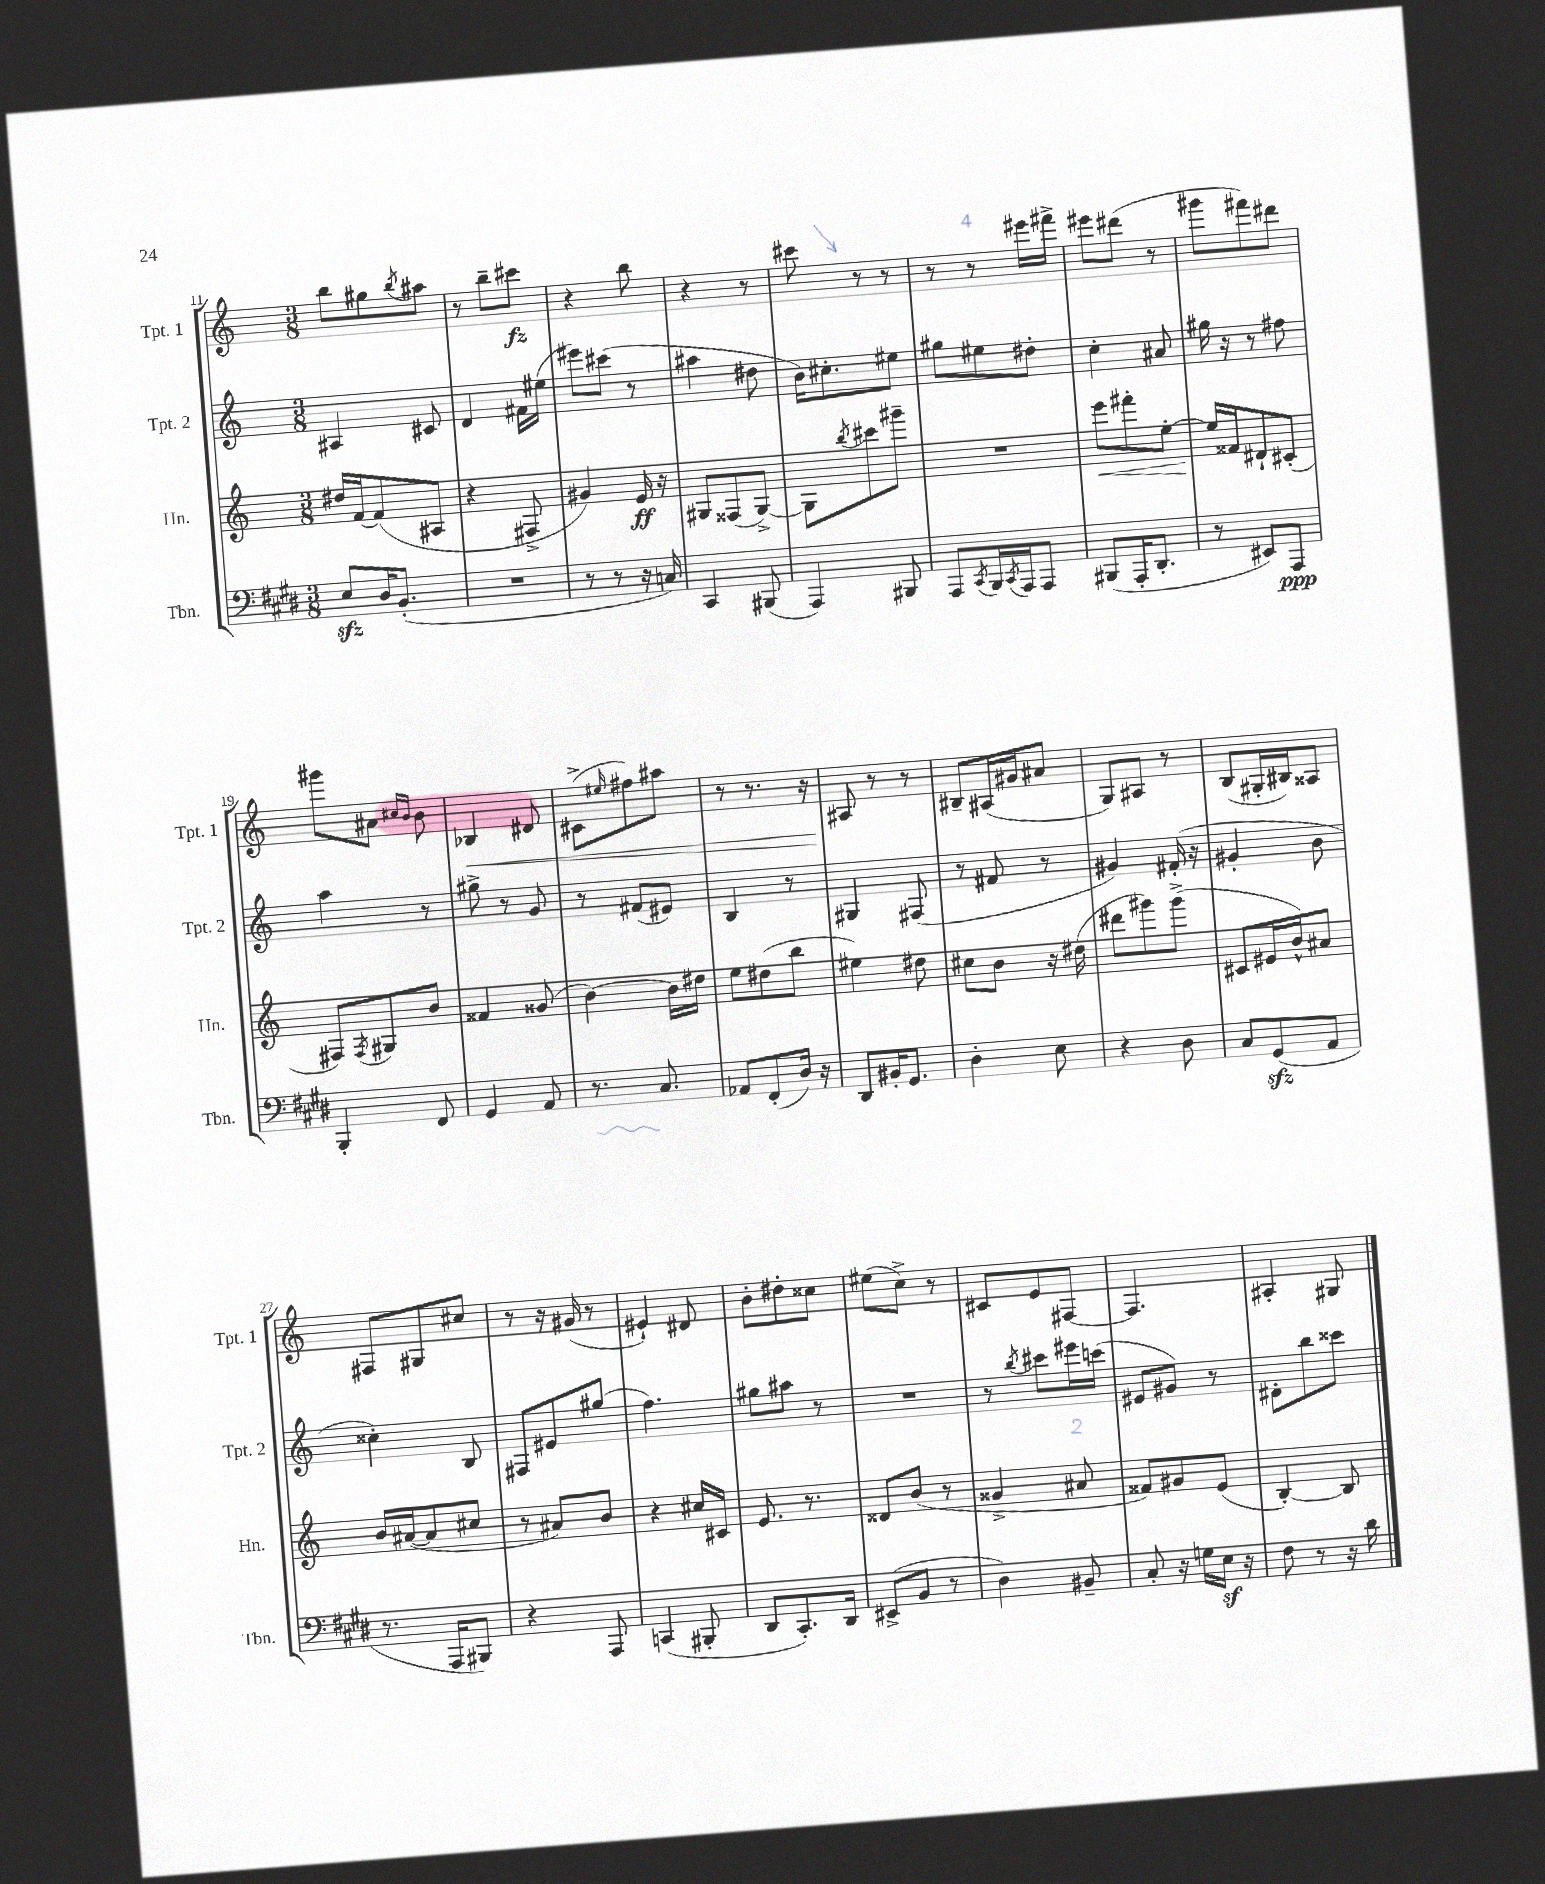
<<
\new StaffGroup <<
\new Staff = "s0" \with { instrumentName = "Tpt. 1" shortInstrumentName = "Tpt. 1" } {
    \clef treble \key c \major \numericTimeSignature \time 3/8
    b''8 gis''8 \acciaccatura { b''8 } ais''8 |
    r8 b''8-- cis'''8\fz |
    r4 b''8 |
    r4 r8 |
    cis'''8 r8 r8 |
    r8 r8 eis'''16 fis'''16-> |
    eis'''8 dis'''8( r8 |
    gis'''8 fis'''8) dis'''8 |
    gis'''8 ais'8 \grace { cis''16 b'16 } b'8 |
    bes4\< dis'8 |
    cis'8->( \grace { eis''16 } fis''8) ais''8 |
    r8 r8. r16 |
    ais8\! r8 r8 |
    bis8-- ais16( gis'16 ais'8 |
    g8) ais8 r8 |
    b8( gis16-. bis16) aisis8 |
    fis8 gis8 cis''8 |
    r8 r16 gis'16( r8 |
    eis'4-!) dis'8 |
    b'8-. dis''8-. cisis''8 |
    eis''8( c''8->) r8 |
    cis'8 e'8 fis8~ |
    fis4. |
    ais4-. gis8 \bar "|." |
}
\new Staff = "s1" \with { instrumentName = "Tpt. 2" shortInstrumentName = "Tpt. 2" } {
    \clef treble \key c \major \numericTimeSignature \time 3/8
    ais4 cis'8 |
    d'4 fis'16 eis''16( |
    eis'''8) cis'''8( r8 |
    ais''4 dis''8 |
    b'16) cis''8.-. eis''8 |
    gis''8 eis''8 dis''8-. |
    c''4-. ais'8 |
    gis''16 r16 r8 fis''8 |
    a''4 r8 |
    gis''8-> r8 g'8 |
    r8 fis'8( eis'8) |
    b4 r8 |
    gis4 fis8( |
    r8 fis'8 r8 |
    gis'4) fis'16-.( r16 |
    gis'4-. b'8 |
    cisis''4-.) b8 |
    fis8 eis'8 gis''8( |
    f''4.) |
    gis''8 ais''8 r8 |
    R4. |
    r8 \acciaccatura { b''8 } cis'''8 eis'''16 c'''16( |
    eis'8 gis'8) r8 |
    dis'8-. b''8 cisis'''8 \bar "|." |
}
\new Staff = "s2" \with { instrumentName = "Hn." shortInstrumentName = "Hn." } {
    \clef treble \key c \major \numericTimeSignature \time 3/8
    dis''16 f'16~ f'8( ais8 |
    r4 fis8-> |
    gis'4) e'16\ff r16 |
    gis8 fisis8( gis8~->) |
    gis8 \acciaccatura { b''8 } cis'''8 gis'''8-- |
    R4. |
    e'''8\< fis'''8-. e''8~-. |
    e''16\! fisis'16 dis'8-! cis'8-.( |
    fis8) \acciaccatura { fis8 } gis8 b'8 |
    fisis'4 gisis'8( |
    b'4~) b'16 dis''16 |
    e''8 dis''8( b''8 |
    eis''4) dis''8 |
    cis''8 b'8 r16 dis''16( |
    dis'''8 gis'''8) gis'''8->( |
    cis'8 eis'16 b'16-^) ais'8 |
    b'16 ais'16~( ais'8 cis''8 |
    r8 ais'8) b'8 |
    r4 cis''16 cis'16 |
    e'8. r8. |
    disis'8 b'8( r8 |
    gisis'4-> ais'8 |
    fisis'8) gis'8 e'8( |
    b4~-.) b8 \bar "|." |
}
\new Staff = "s3" \with { instrumentName = "Tbn." shortInstrumentName = "Tbn." } {
    \clef bass \key e \major \numericTimeSignature \time 3/8
    e8\sfz dis16 b,8.-.( |
    R4. |
    r8 r8 r16 c16) |
    cis,4 bis,,8( |
    a,,4) bis,,8 |
    a,,8 \acciaccatura { cis,8 } b,,16 \acciaccatura { cis,8 } a,,16 a,,8 |
    bis,,8( a,,16-. dis,8.-. |
    r8 eis,8) a,,8\ppp |
    b,,4-. fis,8 |
    gis,4 a,8 |
    r8. cis8. |
    aes,8 fis,8-.( dis16) r16 |
    dis,8 bis,16-. gis,8. |
    dis4-. e8 |
    r4 dis8 |
    cis8 gis,8\sfz( a,8 |
    r8. a,,16 bis,,8) |
    r4 a,,8 |
    c,4( bis,,8-. |
    dis,8 cis,8.-.) dis,16 |
    eis,8->( b,8 r8 |
    dis4) bis,8-- |
    cis8-. r16 g16 e16\sf r16 |
    fis8 r8 r16 dis'16 \bar "|." |
}
>>
>>
\layout { \context { \Score currentBarNumber = #11 } }
